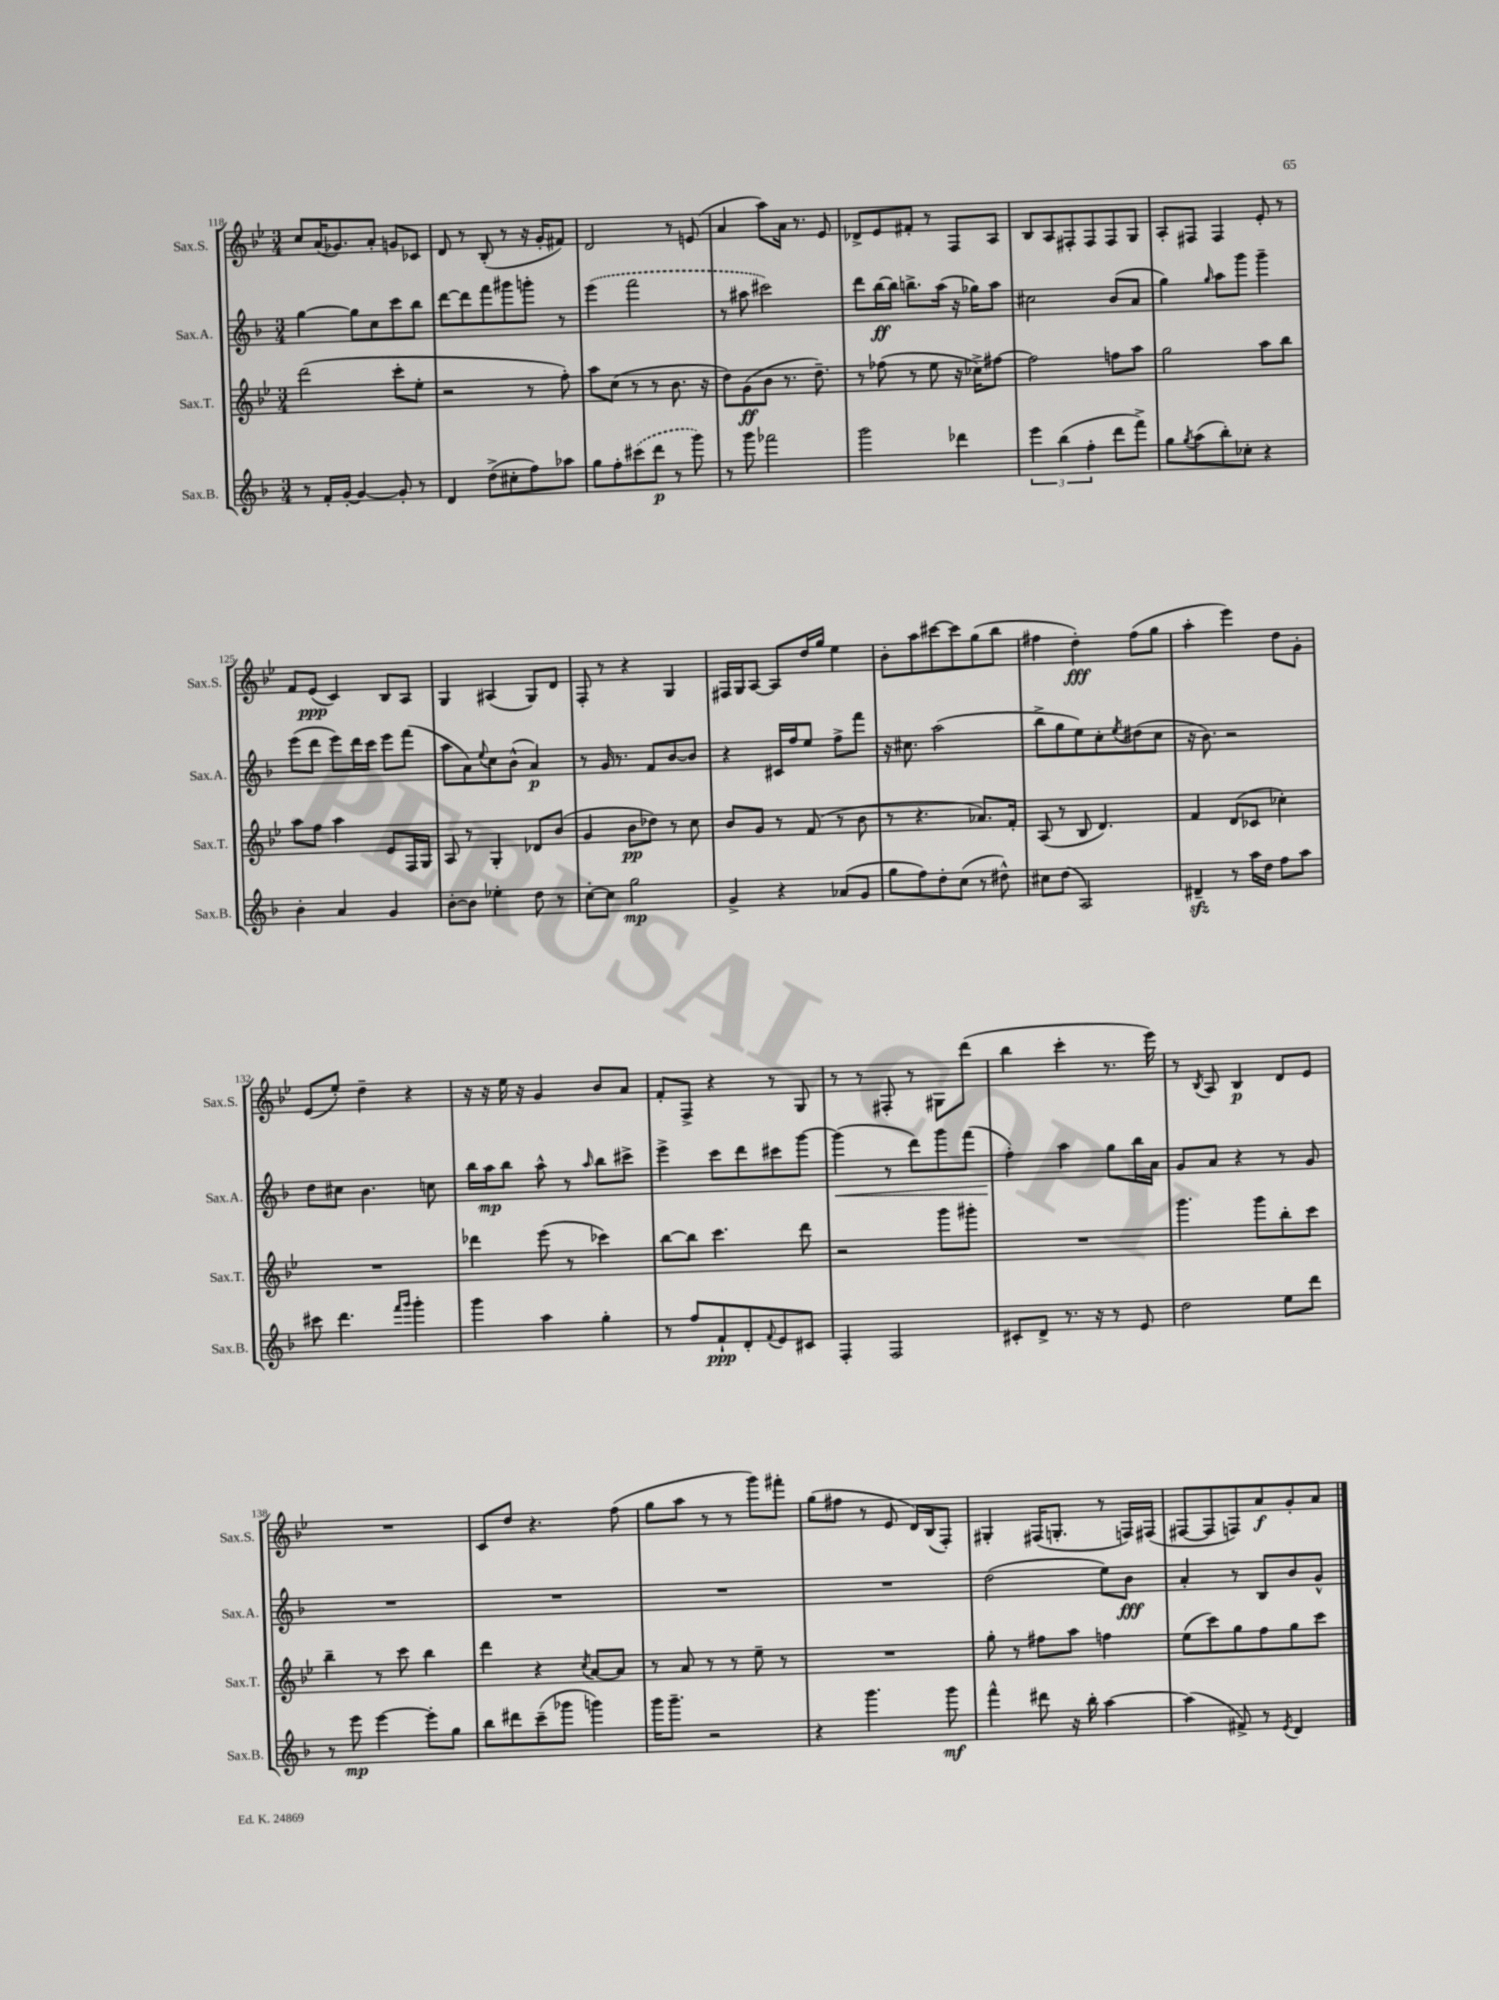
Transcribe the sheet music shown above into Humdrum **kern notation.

**kern	**dynam	**kern	**dynam	**kern	**dynam	**kern	**dynam
*part4	*part4	*part3	*part3	*part2	*part2	*part1	*part1
*staff4	*staff4	*staff3	*staff3	*staff2	*staff2	*staff1	*staff1
*I"Sax.B.	*	*I"Sax.T.	*	*I"Sax.A.	*	*I"Sax.S.	*
*I'Sax.B.	*	*I'Sax.T.	*	*I'Sax.A.	*	*I'Sax.S.	*
*clefG2	*	*clefG2	*	*clefG2	*	*clefG2	*
*k[b-]	*	*k[b-e-]	*	*k[b-]	*	*k[b-e-]	*
*M3/4	*	*M3/4	*	*M3/4	*	*M3/4	*
=118	=118	=118	=118	=118	=118	=118	=118
8r	.	(2ddd\	.	[4gg\	.	8cc/L	.
16f'/LL	.	.	.	.	.	(16a/K	.
[16g'/JJ	.	.	.	.	.	8.g-X/)	.
4g/_	.	.	.	8gg\L]	.	.	.
.	.	.	.	8cc\	.	8a'/J	.
8g'/]	.	8ccc'\L	.	8ccc\	.	8gn/L	.
8r	.	8ee-'\J	.	8bb-\J	.	8c-X/J	.
=119	=119	=119	=119	=119	=119	=119	=119
4d/	.	2r	.	[8ddd\L	.	8d/	.
.	.	.	.	8ddd\]	.	8r	.
(8dd^\L	.	.	.	8fff\	.	(8B-'/	.
8cc#X'\	.	.	.	8ggg#X\	.	8r	.
8ff\)	.	8r	.	8gggn'\J	.	16r	.
.	.	.	.	.	.	16g'/KL	.
8aa-X\J	.	8ff'\)	.	8r	.	8f#X/J)	.
=120	=120	=120	=120	=120	=120	=120	=120
8gg\L	.	8aa\L	.	(4eee\	.	2d/	.
8ff'\	.	(8cc\J	.	.	.	.	.
(8ccc#X\	.	8r	.	2fff\	.	.	.
8ddd\J	p	8r	.	.	.	.	.
8r	.	8.b-\	.	.	.	8r	.
8ggg\)	.	.	.	.	.	(8en/	.
.	.	16r	.	.	.	.	.
=121	=121	=121	=121	=121	=121	=121	=121
8r	.	8dd\L)	.	8r	.	4a/	.
8ggg\	.	(8g\	ff	8aa#X\	.	.	.
2fff-X\	.	8b-\J	.	2ccc#X\)	.	8aa\L)	.
.	.	8.r	.	.	.	16a\Jk	.
.	.	.	.	.	.	8.r	.
.	.	8.dd~\)	.	.	.	.	.
.	.	.	.	.	.	8e-/	.
=122	=122	=122	=122	=122	=122	=122	=122
2ggg\	.	8r	.	8ddd\L	.	8d-X^/L	.
.	.	(8ff-X\	.	[16bb-\L	ff	8e-/	.
.	.	.	.	16bb-\JJ]	.	.	.
.	.	8r	.	8.bbn^\L	.	8f#X'/J	.
.	.	8ee-\	.	.	.	8r	.
.	.	.	.	(16aa\Jk	.	.	.
4ddd-X\	.	16r	.	16r	.	8F/L	.
.	.	16cc-X^\KL)	.	16gg-X\KL)	.	.	.
.	.	[8ff#X\J	.	8aa\J	.	8A/J	.
=123	=123	=123	=123	=123	=123	=123	=123
6eee\	.	2ff#\]	.	2cc#X\	.	8B-/L	.
.	.	.	.	.	.	8A/	.
(6bb-\	.	.	.	.	.	.	.
.	.	.	.	.	.	8F#X'/	.
6ff'\	.	.	.	.	.	.	.
.	.	.	.	.	.	8F#/	.
8ddd\L	.	8ffn\L	.	(8b-/L	.	8F#/	.
8fff^\J)	.	8aa\J	.	8a/J	.	8G/J	.
=124	=124	=124	=124	=124	=124	=124	=124
8gg\L	.	2gg\	.	4gg\)	.	8A'/L	.
8qgg/	.	.	.	.	.	.	.
(8aa\	.	.	.	.	.	8F#X/J	.
.	.	.	.	16qqgg/	.	.	.
8bb-'\)	.	.	.	8aa\L	.	4F#/	.
8cc-X'\J	.	.	.	8ggg\J	.	.	.
4r	.	8aa\L	.	4ggg~\	.	8e-'/	.
.	.	8bb-\J	.	.	.	8r	.
!!LO:LB:g=z
=125	=125	=125	=125	=125	=125	=125	=125
4b-'\	.	8aa\L	.	(8eee\L	.	8f/L	.
.	.	8ff\J	.	8ddd\J	.	(8e-/J	ppp
4a/	.	4aa\	.	8eee\L)	.	4c/)	.
.	.	.	.	16ddd\L	.	.	.
.	.	.	.	16ccc\JJ	.	.	.
4g/	.	8e-/L	.	8eee\L	.	8B-/L	.
.	.	16F/L	.	(8fff\J	.	8A/J	.
.	.	16G/JJ	.	.	.	.	.
=126	=126	=126	=126	=126	=126	=126	=126
[8b-'\L	.	8A/	.	8aa\L	.	4G/	.
8b-\J]	.	8r	.	8a\)	.	.	.
.	.	.	.	8qqee/	.	.	.
4ee-X'\	.	4G'/	.	8cc\	.	(4A#X/	.
.	.	.	.	(8b-^^\J	.	.	.
8dd\	.	8d-X/L	.	4a/)	p	8G/L)	.
8r	.	(8b-/J	.	.	.	8d/J	.
=127	=127	=127	=127	=127	=127	=127	=127
[8cc'\L	.	4g/	.	8r	.	8F'/	.
8cc\J]	.	.	.	16g/	.	8r	.
.	.	.	.	8.r	.	.	.
2gg\	mp	8b-\L	pp	.	.	4r	.
.	.	8dd-X\J)	.	8f/L	.	.	.
.	.	8r	.	[8b-/	.	4G/	.
.	.	8cc\	.	8b-/J]	.	.	.
=128	=128	=128	=128	=128	=128	=128	=128
4g^/	.	8b-/L	.	4r	.	16F#X/LL	.
.	.	.	.	.	.	16G/J	.
.	.	8g/J	.	.	.	[8A/J	.
4r	.	8r	.	16c#X/LL	.	8A/L]	.
.	.	.	.	16ff/J	.	.	.
.	.	(8f/	.	8ee/J	.	16dd/L	.
.	.	.	.	.	.	16gg/JJ	.
(8a-X/L	.	8r	.	8ff^\L	.	4ee-\	.
8g/J	.	8b-\	.	8fff\J	.	.	.
=129	=129	=129	=129	=129	=129	=129	=129
8gg\L	.	8r	.	16r	.	8b-'\L	.
.	.	.	.	8.cc#X\	.	.	.
8ff\)	.	4.r	.	.	.	8aa\	.
8dd'\	.	.	.	(2aa\	.	[8ccc#X\	.
(8cc\J	.	.	.	.	.	8ccc#\]	.
8r	.	8.a-X/L)	.	.	.	(8gg\	.
8dd#X^^\)	.	.	.	.	.	8bb-\J	.
.	.	16f'/Jk	.	.	.	.	.
=130	=130	=130	=130	=130	=130	=130	=130
8cc#X\L	.	(8A/	.	8bb-^\L	.	4ff#X\	.
(8dd\J	.	8r	.	8gg\	.	.	.
2A/)	.	8B-/	.	8ee\)	.	4dd'\)	fff
.	.	4.d/)	.	8cc'\	.	.	.
.	.	.	.	8qee/	.	.	.
.	.	.	.	(8dd#X\	.	(8ff#\L	.
.	.	.	.	8cc\J	.	8gg\J	.
=131	=131	=131	=131	=131	=131	=131	=131
4d#Xzz~/	.	4f/	.	16r	.	4aa'\	.
.	.	.	.	8.b-\)	.	.	.
8r	.	(8d/L	.	2r	.	4eee-\)	.
16aa\LL	.	8c-X/J	.	.	.	.	.
16dd\JJ	.	.	.	.	.	.	.
8ff\L	.	4cc-X'\)	.	.	.	8dd\L	.
8aa\J	.	.	.	.	.	8g'\J	.
!!LO:LB:g=z
=132	=132	=132	=132	=132	=132	=132	=132
8ccc#X\	.	2.r	.	8dd\L	.	(8e-/L	.
4.ddd\	.	.	.	8cc#X\J	.	8ee-'/J)	.
.	.	.	.	4.b-\	.	4dd~\	.
16qqfff/LL	.	.	.	.	.	.	.
16qqggg/JJ	.	.	.	.	.	.	.
4ggg'\	.	.	.	.	.	4r	.
.	.	.	.	8ccn\	.	.	.
=133	=133	=133	=133	=133	=133	=133	=133
4ggg\	.	4ddd-X\	.	16bb-\LL	.	16r	.
.	.	.	.	16aa\J	mp	16r	.
.	.	.	.	8bb-\J	.	16ee-\	.
.	.	.	.	.	.	16r	.
4aa\	.	(8eee-\	.	8aa^^\	.	4g/	.
.	.	8r	.	8r	.	.	.
.	.	.	.	16qqaa/	.	.	.
4gg'\	.	4ccc-X\)	.	8bb-\L	.	8b-/L	.
.	.	.	.	8ccc#X^\J	.	8a/J	.
=134	=134	=134	=134	=134	=134	=134	=134
8r	.	[8bb-\L	.	4eee^\	.	8f'/L	.
8ff/L	.	8bb-\J]	.	.	.	8F^/J	.
8f`/	ppp	4.ccc\	.	8ccc\L	.	4r	.
8d'/	.	.	.	8ddd\	.	.	.
8qqf/	.	.	.	.	.	.	.
8e/	.	.	.	8ccc#X\	.	8r	.
8c#X/J	.	8ddd\	.	[8ggg\J	.	8G/	.
=135	=135	=135	=135	=135	=135	=135	=135
!	!	!	!	!	!LO:HP:b	!	!
4F'/	.	2r	.	(4ggg\]	<	8r	.
.	.	.	.	.	.	8r	.
2F/	.	.	.	8r	.	8F#X'/	.
.	.	.	.	8ddd\L)	.	8r	.
.	.	8ggg\L	.	8ggg\	.	8G#X\L	.
.	.	8ggg#X'\J	.	(8fff\J	.	(8ddd\J	.
=136	=136	=136	=136	=136	=136	=136	=136
8c#X'/L	.	2.r	.	4ff'\)	.	4bb-\	.
8d^/J	.	.	.	.	.	.	.
8.r	.	.	.	4aa\	[	4ccc'\	.
16r	.	.	.	.	.	.	.
8r	.	.	.	8gg\L	.	8.r	.
8e/	.	.	.	16bb-\L	.	.	.
.	.	.	.	16a\JJ	.	16eee-\)	.
=137	=137	=137	=137	=137	=137	=137	=137
2dd\	.	4.ggg\	.	8g/L	.	8r	.
.	.	.	.	.	.	8qB-/	.
.	.	.	.	8a/J	.	8A/	.
.	.	.	.	4r	.	4B-/	p
.	.	8ggg\L	.	.	.	.	.
8ee\L	.	8bb-'\	.	8r	.	8d/L	.
8ddd\J	.	8ccc\J	.	8g/	.	8e-/J	.
!!LO:LB:g=z
=138	=138	=138	=138	=138	=138	=138	=138
8r	.	4bb-~\	.	2.r	.	2.r	.
8eee\	mp	.	.	.	.	.	.
[4eee\	.	8r	.	.	.	.	.
.	.	8ccc\	.	.	.	.	.
8eee'\L]	.	4bb-\	.	.	.	.	.
8gg\J	.	.	.	.	.	.	.
=139	=139	=139	=139	=139	=139	=139	=139
8bb-\L	.	4ddd\	.	2.r	.	8c/L	.
8ddd#X\	.	.	.	.	.	8dd/J	.
(8ccc~\	.	4r	.	.	.	4.r	.
8ggg-X\J	.	.	.	.	.	.	.
.	.	8qcc/	.	.	.	.	.
4gggn\)	.	[8a/L	.	.	.	.	.
.	.	8a/J]	.	.	.	(8ff\	.
=140	=140	=140	=140	=140	=140	=140	=140
16ggg\KL	.	8r	.	2.r	.	8gg\L	.
8.ggg~\J	.	.	.	.	.	.	.
.	.	8a/	.	.	.	8aa\J	.
2r	.	8r	.	.	.	8r	.
.	.	8r	.	.	.	8r	.
.	.	8ee-~\	.	.	.	8ggg\L)	.
.	.	8r	.	.	.	8fff#X'\J	.
=141	=141	=141	=141	=141	=141	=141	=141
4r	.	2.r	.	2.r	.	(8gg\L	.
.	.	.	.	.	.	8ff#X\J	.
4.ggg\	.	.	.	.	.	8r	.
.	.	.	.	.	.	8e-/	.
.	.	.	.	.	.	16d/LL)	.
.	.	.	.	.	.	(16B-/J	.
8ggg\	mf	.	.	.	.	8F'/J)	.
=142	=142	=142	=142	=142	=142	=142	=142
4fff^^\	.	8gg'\	.	(2dd\	.	4G#X'/	.
.	.	8r	.	.	.	.	.
8ddd#X\	.	8ff#X\L	.	.	.	(16F#X/KL	.
.	.	.	.	.	.	8.Gn'/J	.
16r	.	8aa\J	.	.	.	.	.
16bb-'\	.	.	.	.	.	.	.
[4aa\	.	4ffn\	.	8ee\L)	.	8r	.
.	.	.	.	8b-\J	fff	16Fn/LL)	.
.	.	.	.	.	.	(16F#X/JJ	.
=143	=143	=143	=143	=143	=143	=143	=143
(4aa\]	.	(8ee-\L	.	4a'/	.	[8F#X/L	.
.	.	8ccc\)	.	.	.	8F#/]	.
8f#X^/)	.	8gg\	.	8r	.	8Fn/)	.
8r	.	8ff\	.	8B-/L	.	8a/	f
8qe/	.	.	.	.	.	.	.
4d/	.	8gg\	.	8b-/	.	8g'/	.
.	.	8ccc\J	.	8g^^/J	.	8a/J	.
==	==	==	==	==	==	==	==
*-	*-	*-	*-	*-	*-	*-	*-
